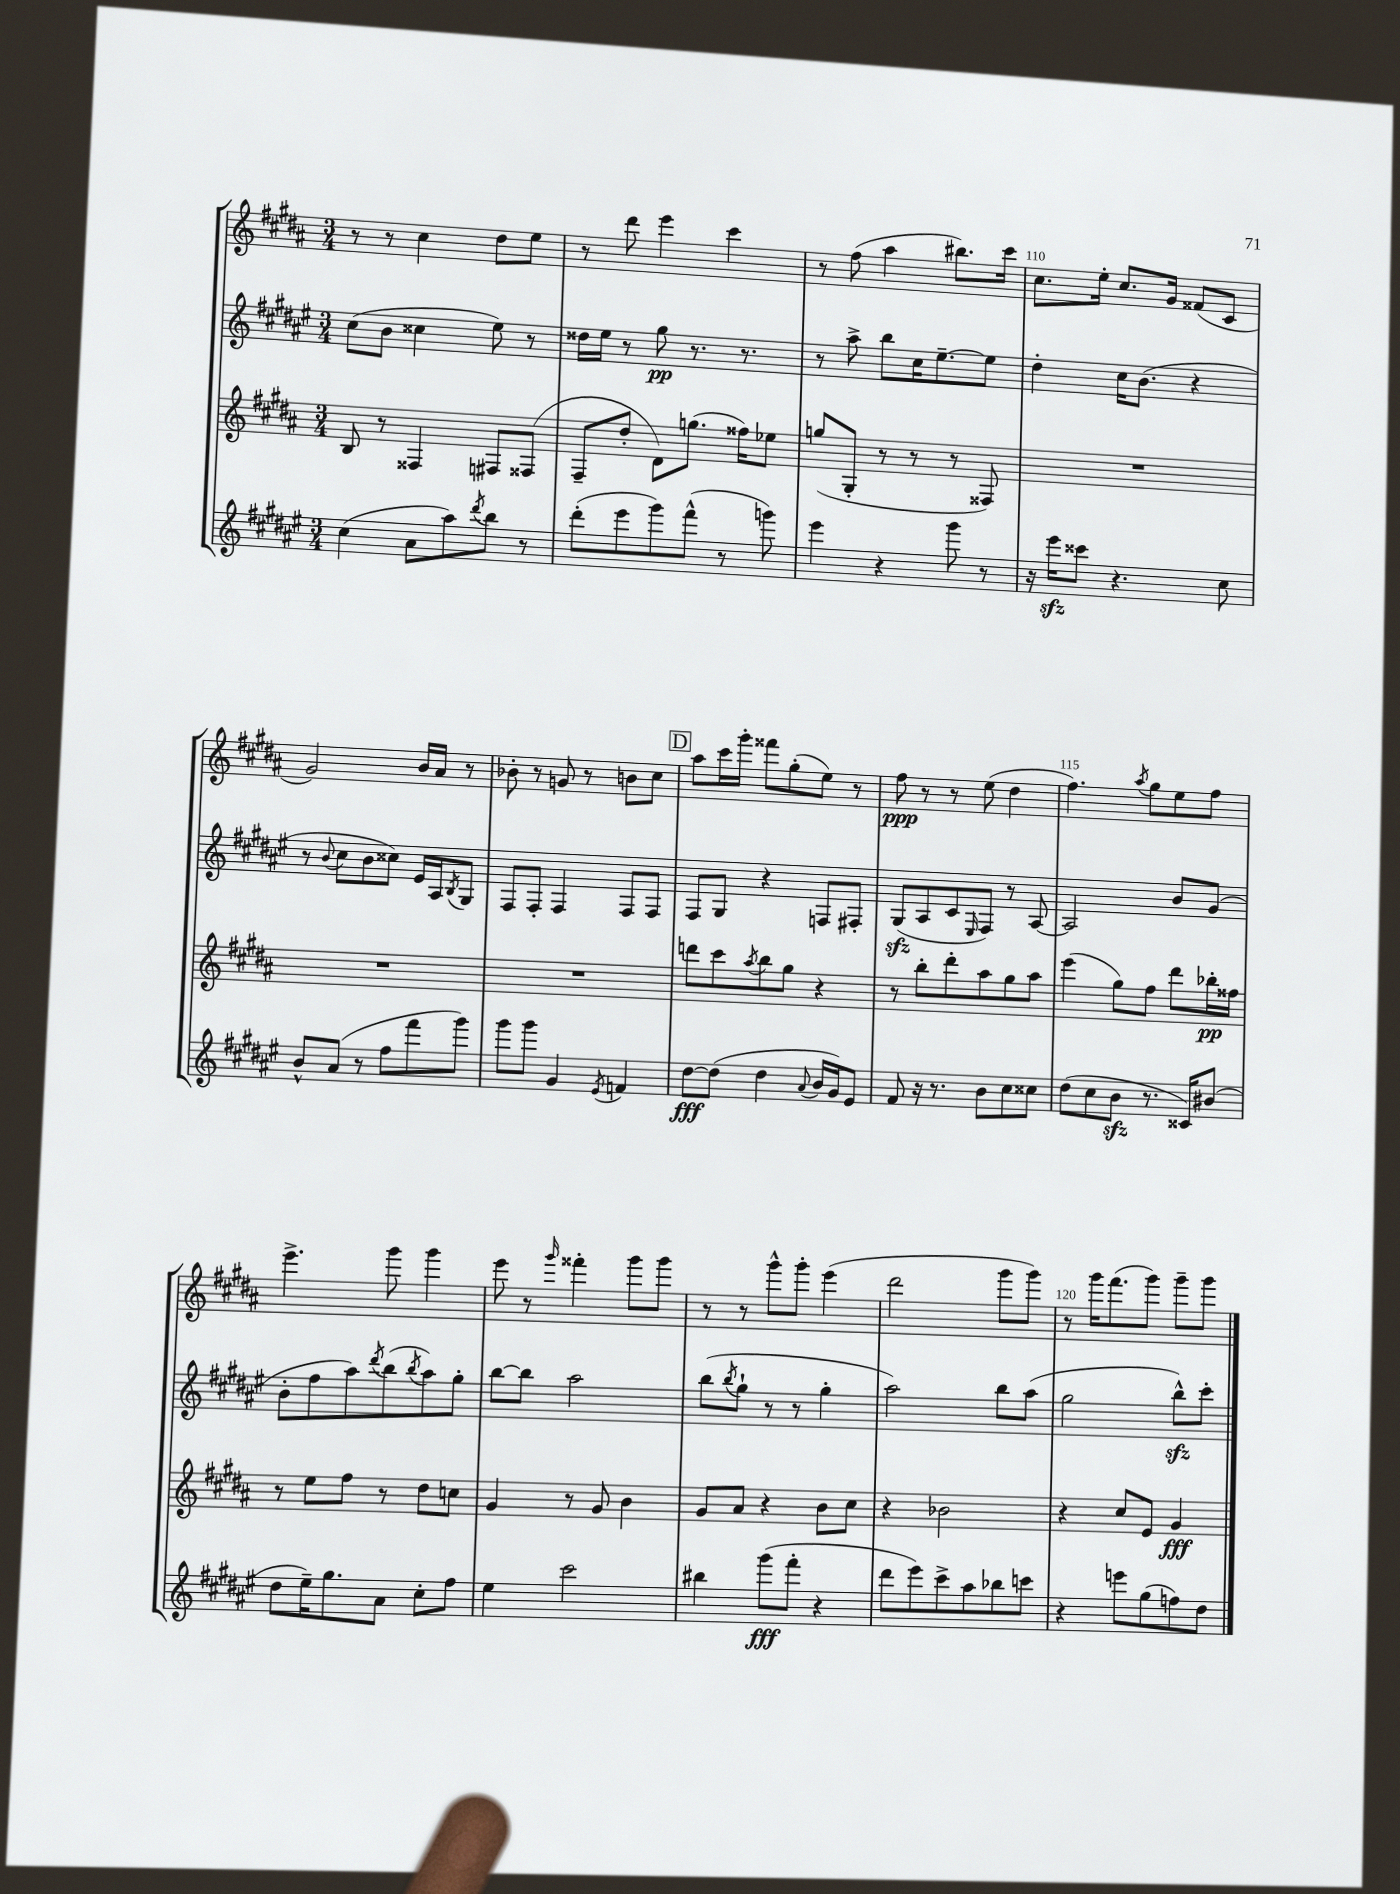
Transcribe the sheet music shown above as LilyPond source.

<<
\new StaffGroup <<
\new Staff = "s0" {
    \clef treble \key b \major \numericTimeSignature \time 3/4
    r8 r8 cis''4 dis''8 e''8 |
    r8 dis'''8 e'''4 cis'''4 |
    r8 fis''8( ais''4 bis''8.) cis'''16 |
    cis''8. e''16-. cis''8. gis'16 fisis'8( cis'8 |
    gis'2) b'16 ais'16 r8 |
    bes'8-. r8 g'8 r8 b'8 cis''8 |
    \mark \markup { \box "D" } ais''8 cis'''16 gis'''16-. fisis'''8 gis''8-.( e''8) r8 |
    fis''8\ppp r8 r8 e''8( dis''4 |
    fis''4.) \acciaccatura { ais''8 } gis''8 e''8 fis''8 |
    e'''4.-> gis'''8 gis'''4 |
    e'''8 r8 \grace { gis'''16 } fisis'''4-. gis'''8 gis'''8 |
    r8 r8 gis'''8-^ gis'''8-. e'''4( |
    dis'''2 gis'''8 gis'''8) |
    r8 gis'''16 fis'''8.( gis'''8) gis'''8-- gis'''8 \bar "|." |
}
\new Staff = "s1" {
    \clef treble \key fis \major \numericTimeSignature \time 3/4
    cis''8( b'8 cisis''4 eis''8) r8 |
    disis''16 eis''16 r8 gis''8\pp r8. r8. |
    r8 ais''8-> b''8 cis''16 eis''8.~-- eis''8 |
    dis''4-. cis''16 b'8.( r4 |
    r8 \appoggiatura { b'8 } cis''8 b'8 cisis''8) eis'16 ais16 \acciaccatura { b8 } gis8 |
    fis8 fis8-. fis4 fis8 fis8 |
    \mark \markup { \box "D" } fis8 gis8 r4 f8 fis8-. |
    gis8\sfz( ais8 cis'8 \grace { eis16 } fis8) r8 ais8~ |
    ais2 b'8 gis'8( |
    b'8-. fis''8 ais''8) \acciaccatura { dis'''8 } b''8( \acciaccatura { b''8 } ais''8) gis''8-. |
    b''8~ b''8 ais''2 |
    b''8( \acciaccatura { b''8 } gis''8-! r8 r8 gis''4-. |
    ais''2) b''8 ais''8( |
    gis''2 b''8-^\sfz) cis'''8-. \bar "|." |
}
\new Staff = "s2" {
    \clef treble \key b \major \numericTimeSignature \time 3/4
    b8 r8 fisis4 fis8 fisis8( |
    fis8-- dis''8-. dis'8) g''8.( fisis''16) ees''8 |
    g''8( gis8-. r8 r8 r8 fisis8) |
    R2. |
    R2. |
    R2. |
    \mark \markup { \box "D" } d'''8 cis'''8 \acciaccatura { ais''8 } b''8 gis''8 r4 |
    r8 b''8-. dis'''8-. ais''8 gis''8 ais''8 |
    e'''4( gis''8) fis''8 dis'''8 bes''16-.\pp fisis''16 |
    r8 e''8 fis''8 r8 dis''8 c''8 |
    gis'4 r8 gis'8 b'4 |
    gis'8 ais'8 r4 b'8 cis''8 |
    r4 bes'2 |
    r4 cis''8 e'8 gis'4\fff \bar "|." |
}
\new Staff = "s3" {
    \clef treble \key fis \major \numericTimeSignature \time 3/4
    cis''4( ais'8 ais''8) \acciaccatura { dis'''8 } b''8 r8 |
    dis'''8-.( eis'''8 gis'''8) fis'''8-^( r8 g'''8) |
    eis'''4 r4 gis'''8 r8 |
    r16 eis'''16\sfz cisis'''8 r4. cis''8 |
    b'8-^ ais'8( r8 fis''8 fis'''8 gis'''8) |
    gis'''8 gis'''8 gis'4 \acciaccatura { eis'8 } f'4 |
    \mark \markup { \box "D" } dis''8~\fff dis''8( dis''4 \appoggiatura { ais'8 } b'16 gis'16) eis'8 |
    fis'8 r16 r8. b'8 cis''8 cisis''8 |
    dis''8( cis''8 b'8\sfz r8. cisis'16) bis'8( |
    dis''8 eis''16--) gis''8. ais'8 cis''8-. fis''8 |
    eis''4 cis'''2 |
    bis''4 gis'''8\fff( fis'''8-. r4 |
    dis'''8 eis'''8) cis'''8-> ais''8 bes''8 c'''8 |
    r4 e'''8 gis''8( f''8) dis''8 \bar "|." |
}
>>
>>
\layout { \context { \Score currentBarNumber = #107 \override BarNumber.break-visibility = ##(#f #t #t) barNumberVisibility = #(every-nth-bar-number-visible 5) } }
